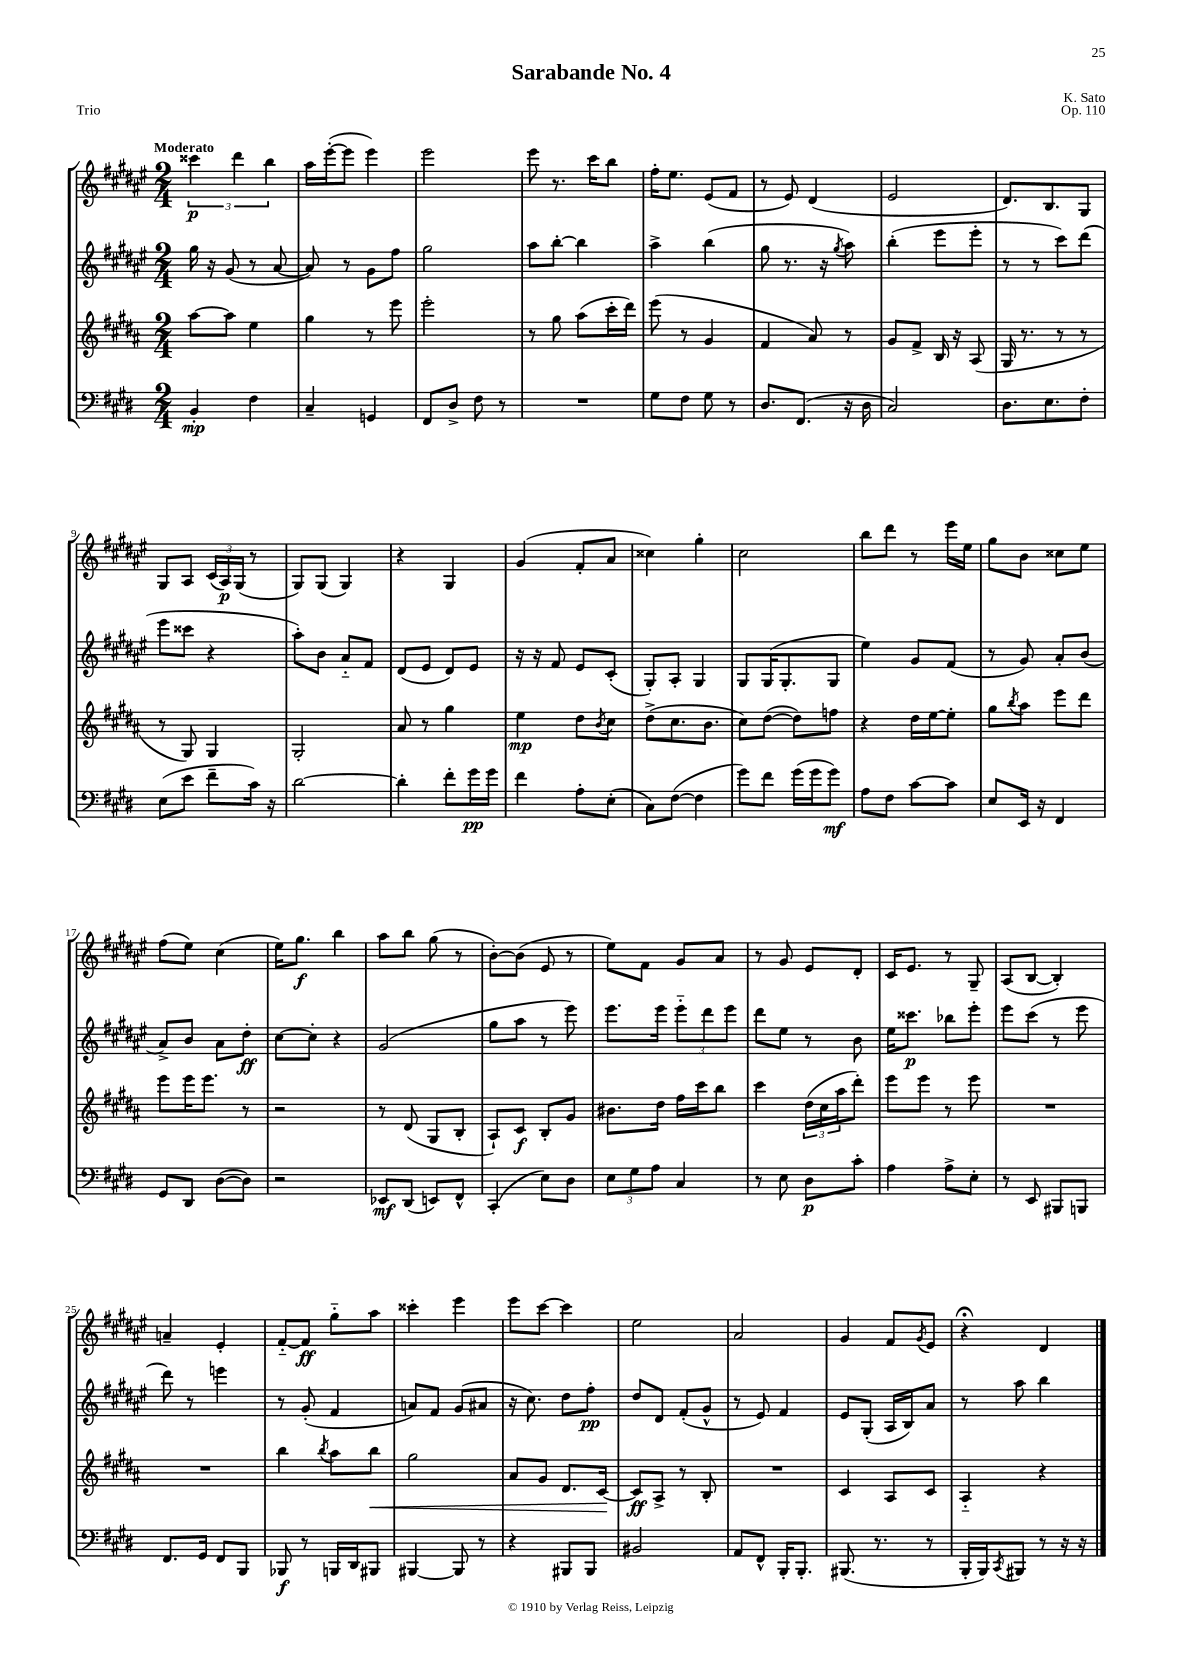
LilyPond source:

\header { title = "Sarabande No. 4" composer = "K. Sato" opus = "Op. 110" piece = "Trio" }
<<
\new StaffGroup <<
\new Staff = "s0" {
    \clef treble \key fis \major \numericTimeSignature \time 2/4 \tempo "Moderato"
    \tuplet 3/2 { cisis'''4\p dis'''4 b''4 } |
    ais''16 eis'''16~-.( eis'''8 eis'''4) |
    eis'''2 |
    eis'''8 r8. cis'''16 b''8 |
    fis''16-. eis''8. eis'8( fis'8 |
    r8 eis'8) dis'4( |
    eis'2 |
    dis'8.) b8. gis8 |
    gis8 ais8 \tuplet 3/2 { cis'16( ais16\p) gis16( } r8 |
    gis8) gis8( gis4) |
    r4 gis4 |
    gis'4( fis'8-. ais'8 |
    cisis''4) gis''4-. |
    cis''2 |
    b''8 dis'''8 r8 eis'''16 eis''16 |
    gis''8 b'8 cisis''8 eis''8 |
    fis''8( eis''8) cis''4( |
    eis''16) gis''8.\f b''4 |
    ais''8 b''8 gis''8( r8 |
    b'8~-.) b'8( eis'8 r8 |
    eis''8) fis'8 gis'8 ais'8 |
    r8 gis'8 eis'8 dis'8-. |
    cis'16 eis'8. r8 gis8-- |
    ais8( b8~ b4-.) |
    a'4-- eis'4-. |
    fis'8~-_ fis'8\ff gis''8-_ ais''8 |
    cisis'''4-. eis'''4 |
    eis'''8 cis'''8~ cis'''4 |
    eis''2 |
    ais'2 |
    gis'4 fis'8 \acciaccatura { gis'8 } eis'8 |
    r4\fermata dis'4 \bar "|." |
}
\new Staff = "s1" {
    \clef treble \key fis \major \numericTimeSignature \time 2/4
    gis''16 r16 gis'8( r8 ais'8~ |
    ais'8) r8 gis'8 fis''8 |
    gis''2 |
    ais''8 b''8~-. b''4 |
    ais''4-> b''4( |
    gis''8 r8. r16 \acciaccatura { gis''8 } ais''8) |
    b''4-.( eis'''8 eis'''8-. |
    r8 r8 cis'''8) dis'''8( |
    eis'''8 cisis'''8 r4 |
    ais''8-.) b'8 ais'8-_ fis'8 |
    dis'8( eis'8 dis'8) eis'8 |
    r16 r16 fis'8 eis'8 cis'8-.( |
    gis8-.) ais8-. gis4 |
    gis8 gis16( gis8.-. gis8 |
    eis''4) gis'8 fis'8( |
    r8 gis'8) ais'8-. b'8( |
    ais'8->) b'8 ais'8 dis''8-.\ff |
    cis''8~ cis''8-. r4 |
    gis'2( |
    gis''8 ais''8 r8 eis'''8) |
    eis'''8. eis'''16 \tuplet 3/2 { eis'''8-_ dis'''8 eis'''8 } |
    dis'''8 eis''8 r8 b'8 |
    eis''16 cisis'''8.\p bes''8 eis'''8-. |
    eis'''8 cis'''8( r8 eis'''8 |
    dis'''8) r8 e'''4 |
    r8 gis'8-.( fis'4 |
    a'8) fis'8 gis'8( ais'8 |
    r16 cis''8.) dis''8 fis''8-.\pp |
    dis''8 dis'8 fis'8-.( gis'8-^ |
    r8 eis'8) fis'4 |
    eis'8 gis8-.( ais16 b16) ais'8 |
    r8 ais''8 b''4 \bar "|." |
}
\new Staff = "s2" {
    \clef treble \key b \major \numericTimeSignature \time 2/4
    ais''8~ ais''8 e''4 |
    gis''4 r8 e'''8 |
    e'''2-. |
    r8 gis''8 ais''8( cis'''16-. dis'''16) |
    e'''8( r8 gis'4 |
    fis'4 ais'8) r8 |
    gis'8 fis'8-> b16 r16 ais8( |
    gis16 r8. r8 r8 |
    r8 gis8) gis4 |
    gis2-. |
    ais'8 r8 gis''4 |
    e''4\mp dis''8 \acciaccatura { b'8 } cis''8 |
    dis''8->( cis''8. b'8. |
    cis''8) dis''8~( dis''8) f''8 |
    r4 dis''16 e''16~ e''8-. |
    gis''8 \acciaccatura { b''8 } ais''8 e'''8 dis'''8 |
    e'''8 e'''16 e'''8. r8 |
    r2 |
    r8 dis'8( gis8 b8-. |
    ais8-!) cis'8\f b8-. gis'8 |
    bis'8. dis''16 fis''16 cis'''16 b''8 |
    cis'''4 \tuplet 3/2 { dis''16( cis''16 ais''16 } dis'''8-.) |
    e'''8 e'''8 r8 e'''8 |
    R2 |
    R2 |
    b''4 \acciaccatura { b''8 } ais''8 b''8\< |
    gis''2 |
    ais'8 gis'8 dis'8. cis'16~\! |
    cis'8\ff ais8-> r8 b8-. |
    R2 |
    cis'4 ais8 cis'8 |
    ais4-_ r4 \bar "|." |
}
\new Staff = "s3" {
    \clef bass \key e \major \numericTimeSignature \time 2/4
    b,4-.\mp fis4 |
    cis4-- g,4 |
    fis,8 dis8-> fis8 r8 |
    R2 |
    gis8 fis8 gis8 r8 |
    dis8. fis,8.( r16 dis16 |
    cis2) |
    dis8. e8. fis8-. |
    e8( e'8 fis'8-- cis'16) r16 |
    dis'2~ |
    dis'4-. fis'8-. gis'16\pp gis'16 |
    fis'4 a8-. e8-.( |
    cis8) fis8~( fis4 |
    gis'8) fis'8 gis'16( gis'16 gis'8\mf) |
    a8 fis8 cis'8~ cis'8 |
    e8 e,16 r16 fis,4 |
    gis,8 dis,8 dis8~( dis8) |
    r2 |
    ees,8\mf dis,8( e,8) fis,8-^ |
    cis,4-.( e8) dis8 |
    \tuplet 3/2 { e8 gis8 a8 } cis4 |
    r8 e8 dis8\p cis'8-. |
    a4 a8-> e8-. |
    r8 e,8 bis,,8 b,,8 |
    fis,8. gis,16 fis,8 b,,8 |
    bes,,8\f r8 b,,16 dis,16 bis,,8 |
    bis,,4~ bis,,8 r8 |
    r4 bis,,8 bis,,8 |
    bis,2 |
    a,8 fis,8-^ b,,16-. b,,8.-. |
    bis,,8.( r8. r8 |
    b,,16-. b,,16) \acciaccatura { cis,8 } bis,,8 r8 r16 r16 \bar "|." |
}
>>
>>
